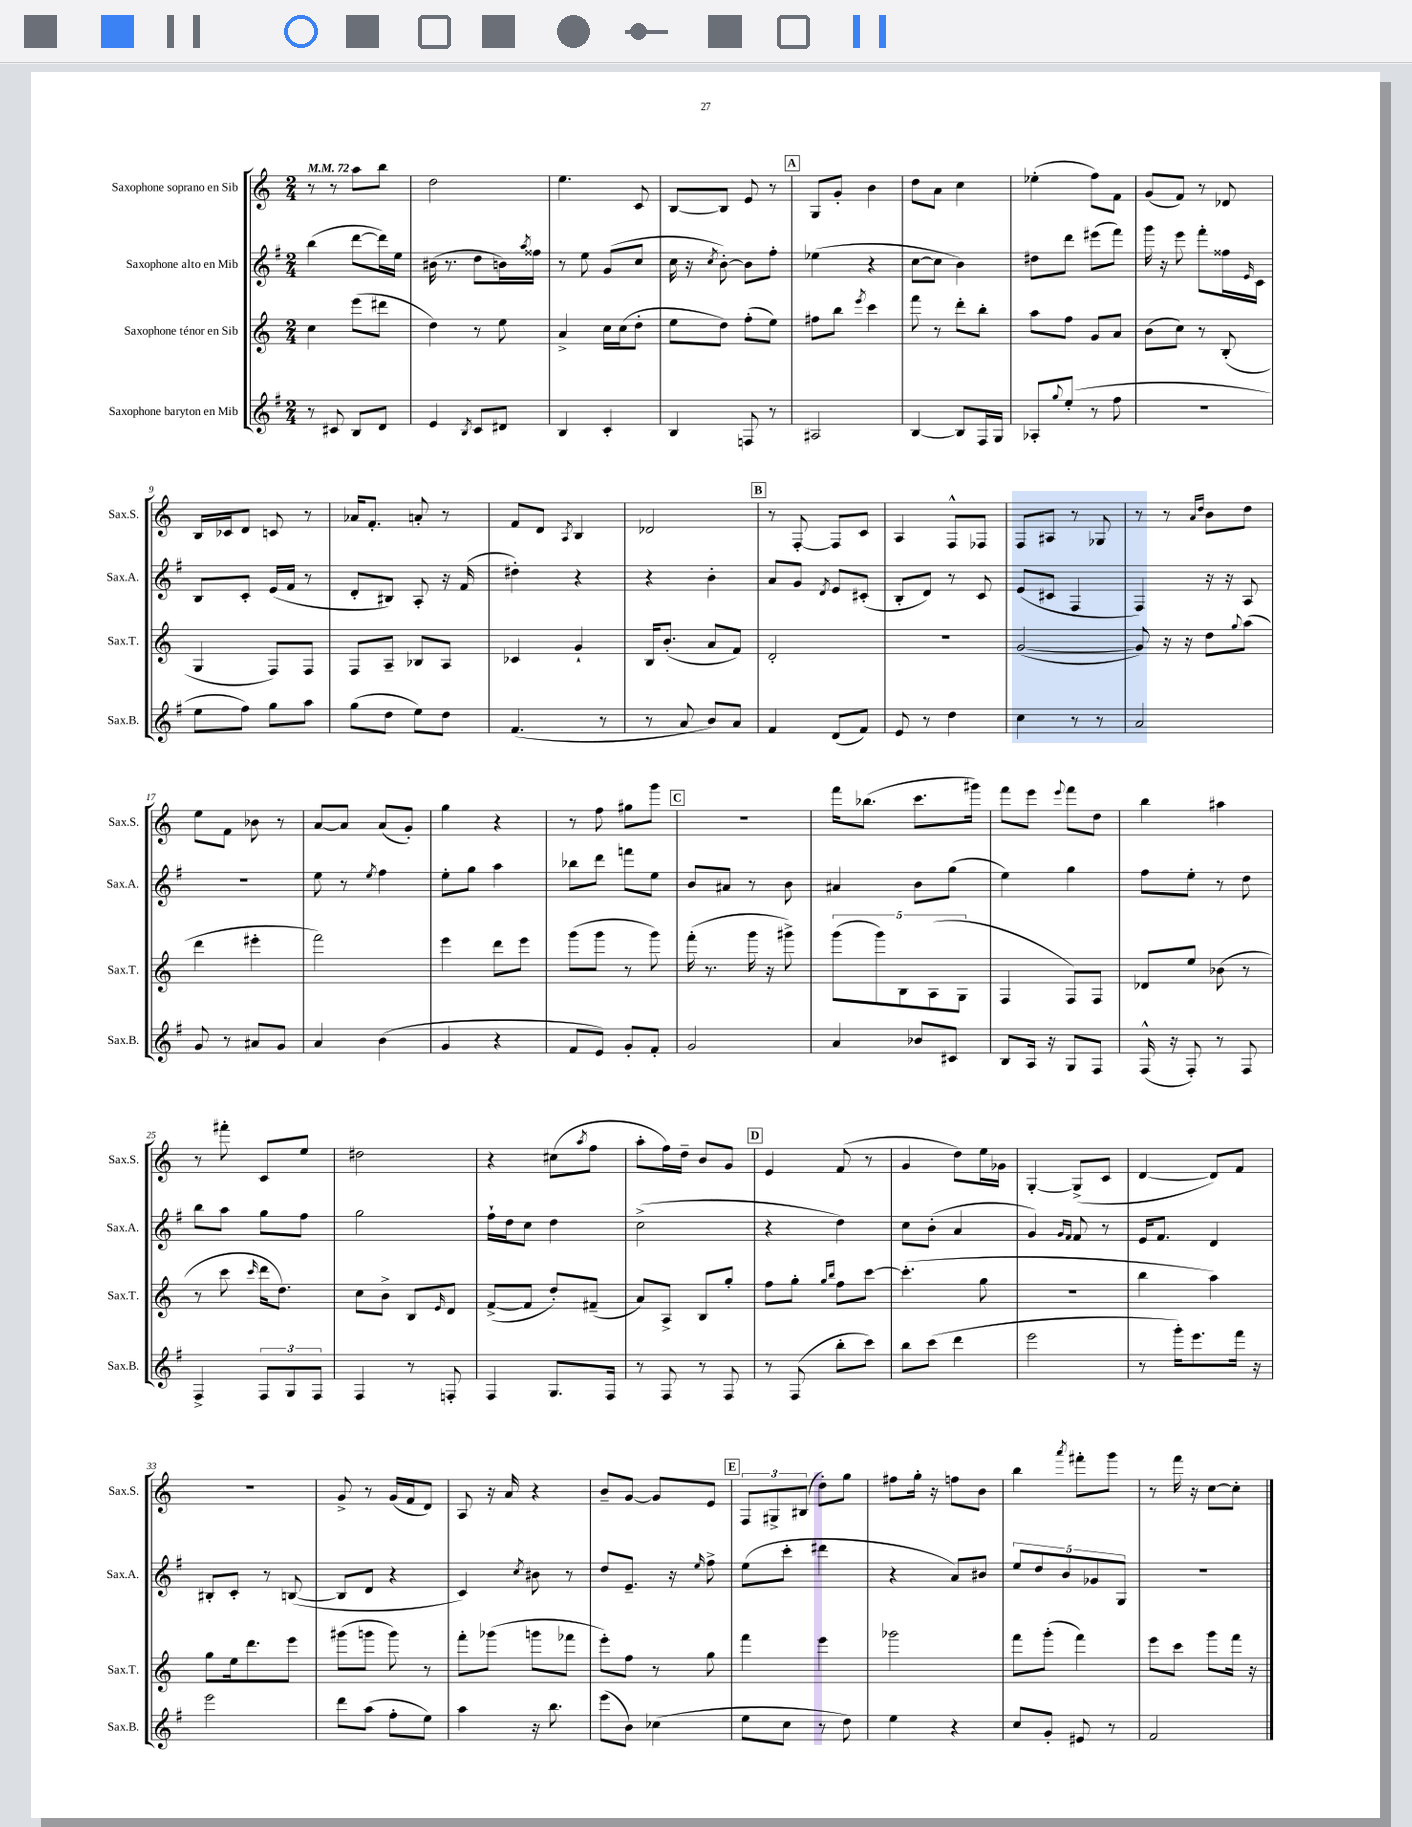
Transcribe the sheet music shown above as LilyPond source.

<<
\new StaffGroup <<
\new Staff = "s0" \with { instrumentName = "Saxophone soprano en Sib" shortInstrumentName = "Sax.S." } {
    \clef treble \key c \major \numericTimeSignature \time 2/4 \tempo 4 = 72
    r8 r8 a''8 b''8 |
    d''2 |
    e''4. c'8 |
    b8~ b8 e'8 r8 |
    \mark \markup { \box "A" } g8 g'8-. b'4 |
    d''8 a'8 c''4 |
    ees''4-.( f''8) f'8 |
    g'8( f'8) r8 des'8 |
    b16 ces'16 d'8 c'8 r8 |
    aes'16 f'8.-. a'8-. r8 |
    f'8 d'8 \acciaccatura { a8 } b4 |
    des'2 |
    \mark \markup { \box "B" } r8 f8~-. f8 c'8 |
    a4 f8-^ fes8 |
    f8 ais8 r8 ges8 |
    r8 r8 \grace { a'16 d''16 } b'8 d''8 |
    e''8 f'8 bes'8 r8 |
    a'8~ a'8 a'8( g'8-.) |
    g''4 r4 |
    r8 f''8 gis''8 g'''8 |
    \mark \markup { \box "C" } R2 |
    f'''16 bes''8.( c'''8. gis'''16) |
    f'''8 e'''8 \appoggiatura { e'''8 } f'''8 d''8 |
    b''4 ais''4 |
    r8 fis'''8-. c'8 e''8 |
    dis''2 |
    r4 cis''8( \acciaccatura { a''8 } f''8 |
    a''8-. f''16) d''16-- b'8 g'8 |
    \mark \markup { \box "D" } e'4 f'8( r8 |
    g'4 d''8) e''16 ges'16 |
    g4~-. g8->( c'8 |
    d'4~ d'8) f'8 |
    r2 |
    g'8-> r8 g'16( f'16 d'8) |
    a8 r16 a'16 r4 |
    b'8-- g'8~ g'8 e'8 |
    \mark \markup { \box "E" } \tuplet 3/2 { f8 gis8-> bis8( } d''8-.) g''8 |
    fis''8 g''16-. r16 f''8 b'8 |
    b''4 \acciaccatura { a'''8 } fis'''8-. g'''8 |
    r8 f'''16 r16 c''8~ c''8-. \bar "|." |
}
\new Staff = "s1" \with { instrumentName = "Saxophone alto en Mib" shortInstrumentName = "Sax.A." } {
    \clef treble \key g \major \numericTimeSignature \time 2/4
    b''4( d'''8~ d'''16) e''16 |
    bis'16( r8. d''8 b'16) \acciaccatura { a''8 } fisis''16 |
    r8 e''8 g'8( c''8 |
    c''16 r16 \acciaccatura { c''8 } b'8~-.) b'8 fis''8-. |
    \mark \markup { \box "A" } ees''4( r4 |
    c''8~ c''8 b'4) |
    dis''8 d'''8 eis'''8( fis'''8) |
    g'''16 r16 e'''8 fis'''8-. fisis''16 \grace { e'16 } c'16 |
    b8 c'8-. e'16( fis'16 r8 |
    d'8-. bis8) a8-. r16 fis'16( |
    dis''4-.) r4 |
    r4 b'4-. |
    \mark \markup { \box "B" } a'8 g'8 \acciaccatura { d'8 } e'8 cis'8-.( |
    b8-. d'8) r8 c'8 |
    e'8( cis'8 fis4 |
    fis4) r16 r16 a8 |
    R2 |
    e''8 r8 \acciaccatura { e''8 } fis''4 |
    e''8-. g''8 a''4 |
    bes''8 d'''8 f'''8 e''8 |
    \mark \markup { \box "C" } b'8 ais'8 r8 b'8 |
    ais'4 b'8 g''8( |
    e''4) g''4 |
    fis''8 e''8-. r8 d''8 |
    b''8 a''8 g''8 fis''8 |
    g''2 |
    fis''16-! d''16 c''8 d''4 |
    c''2->( |
    \mark \markup { \box "D" } r4 d''4) |
    c''8 b'8-.( a'4 |
    g'4) \grace { g'16 fis'16 } fis'8 r8 |
    e'16 fis'8. d'4 |
    bis8-. c'8-. r8 b8~( |
    b8 d'8 r4 |
    c'4) \acciaccatura { c''8 } bis'8 r8 |
    d''8 e'8.-- r16 \grace { e''16 } fis''8-> |
    \mark \markup { \box "E" } e''8( c'''8-. dis'''4 |
    r4 a'8) bis'8 |
    \tuplet 5/4 { e''8 d''8 b'8 ges'8 g8 } |
    r2 \bar "|." |
}
\new Staff = "s2" \with { instrumentName = "Saxophone ténor en Sib" shortInstrumentName = "Sax.T." } {
    \clef treble \key c \major \numericTimeSignature \time 2/4
    c''4 e'''8( dis'''8 |
    d''4) r8 e''8 |
    a'4-> c''16 c''16( d''8-. |
    e''8 d''8) f''8-.( e''8) |
    \mark \markup { \box "A" } fis''8 b''8 \acciaccatura { e'''8 } c'''4 |
    f'''8 r8 d'''8-. b''8-. |
    a''8 f''8 g'8 a'8 |
    b'8( c''8) r8 b8-.( |
    g4 f8) f8 |
    f8 a8-- bes8 a8 |
    ces'4 g'4-! |
    b16 b'8.-.( a'8 f'8) |
    \mark \markup { \box "B" } d'2-. |
    r2 |
    g'2~( |
    g'8) r16 r16 d''8 \appoggiatura { g''8 } a''8( |
    d'''4 eis'''4-. |
    f'''2) |
    e'''4 d'''8 e'''8 |
    g'''8( g'''8 r8 g'''8) |
    \mark \markup { \box "C" } f'''16-.( r8. g'''16 r16 gis'''8->) |
    \tuplet 5/4 { g'''8( g'''8) b8 a8( g8 } |
    f4 f8) f8 |
    des'8 e''8 bes'8( r8 |
    r8 c'''8 \grace { c'''16 } d'''16 d''8.) |
    c''8 b'8-> b8 \grace { e'16 } d'8 |
    f'8~->( f'8 d''8-.) fis'8--( |
    a'8) a8-> b8 g''8-. |
    \mark \markup { \box "D" } f''8 g''8-. \grace { g''16 b''16 } f''8 c'''8~ |
    c'''4.-.( g''8 |
    R2 |
    b''4 a''4) |
    g''8 e''16 d'''8. e'''8 |
    gis'''8( g'''8 g'''8) r8 |
    f'''8-. ges'''8( g'''8 fes'''8 |
    e'''8-.) f''8 r8 g''8 |
    \mark \markup { \box "E" } f'''4 e'''4 |
    ges'''2 |
    f'''8 g'''8-.( f'''4) |
    e'''8 c'''8 g'''8 f'''16 r16 \bar "|." |
}
\new Staff = "s3" \with { instrumentName = "Saxophone baryton en Mib" shortInstrumentName = "Sax.B." } {
    \clef treble \key g \major \numericTimeSignature \time 2/4
    r8 cis'8 b8 d'8 |
    e'4 \acciaccatura { b8 } c'8 dis'8 |
    b4 c'4-. |
    b4 f8 r8 |
    \mark \markup { \box "A" } ais2 |
    b4~ b8 fis16 g16 |
    aes8-. \appoggiatura { g''8 } e''8-.( r8 fis''8 |
    r2 |
    e''8 fis''8) g''8 a''8 |
    g''8( d''8 e''8) d''8 |
    fis'4.( r8 |
    r8 a'8 b'8) a'8 |
    \mark \markup { \box "B" } fis'4 d'8( fis'8) |
    e'8 r8 d''4 |
    c''4 r8 r8 |
    a'2 |
    g'8 r8 ais'8 g'8 |
    a'4 b'4( |
    g'4 r4 |
    fis'8 e'8) g'8-. fis'8-. |
    \mark \markup { \box "C" } g'2 |
    a'4 bes'8 cis'8 |
    b8 a16 r16 g8 fis8 |
    fis16-^( r16 fis8-.) r8 fis8 |
    fis4-> \tuplet 3/2 { fis8 g8 fis8 } |
    fis4 r8 f8-. |
    fis4 g8. fis16 |
    r8 fis8 r8 fis8 |
    \mark \markup { \box "D" } r8 fis8( b''8-. c'''8) |
    b''8 c'''8( d'''4 |
    e'''2 |
    r8 g'''16-.) e'''8. fis'''16 r16 |
    e'''2 |
    d'''8 a''8( fis''8-. e''8) |
    a''4 r16 b''8. |
    e'''8( b'8) ces''4( |
    \mark \markup { \box "E" } e''8 c''8 r8 d''8) |
    e''4 r4 |
    c''8 g'8-. eis'8 r8 |
    fis'2 \bar "|." |
}
>>
>>
